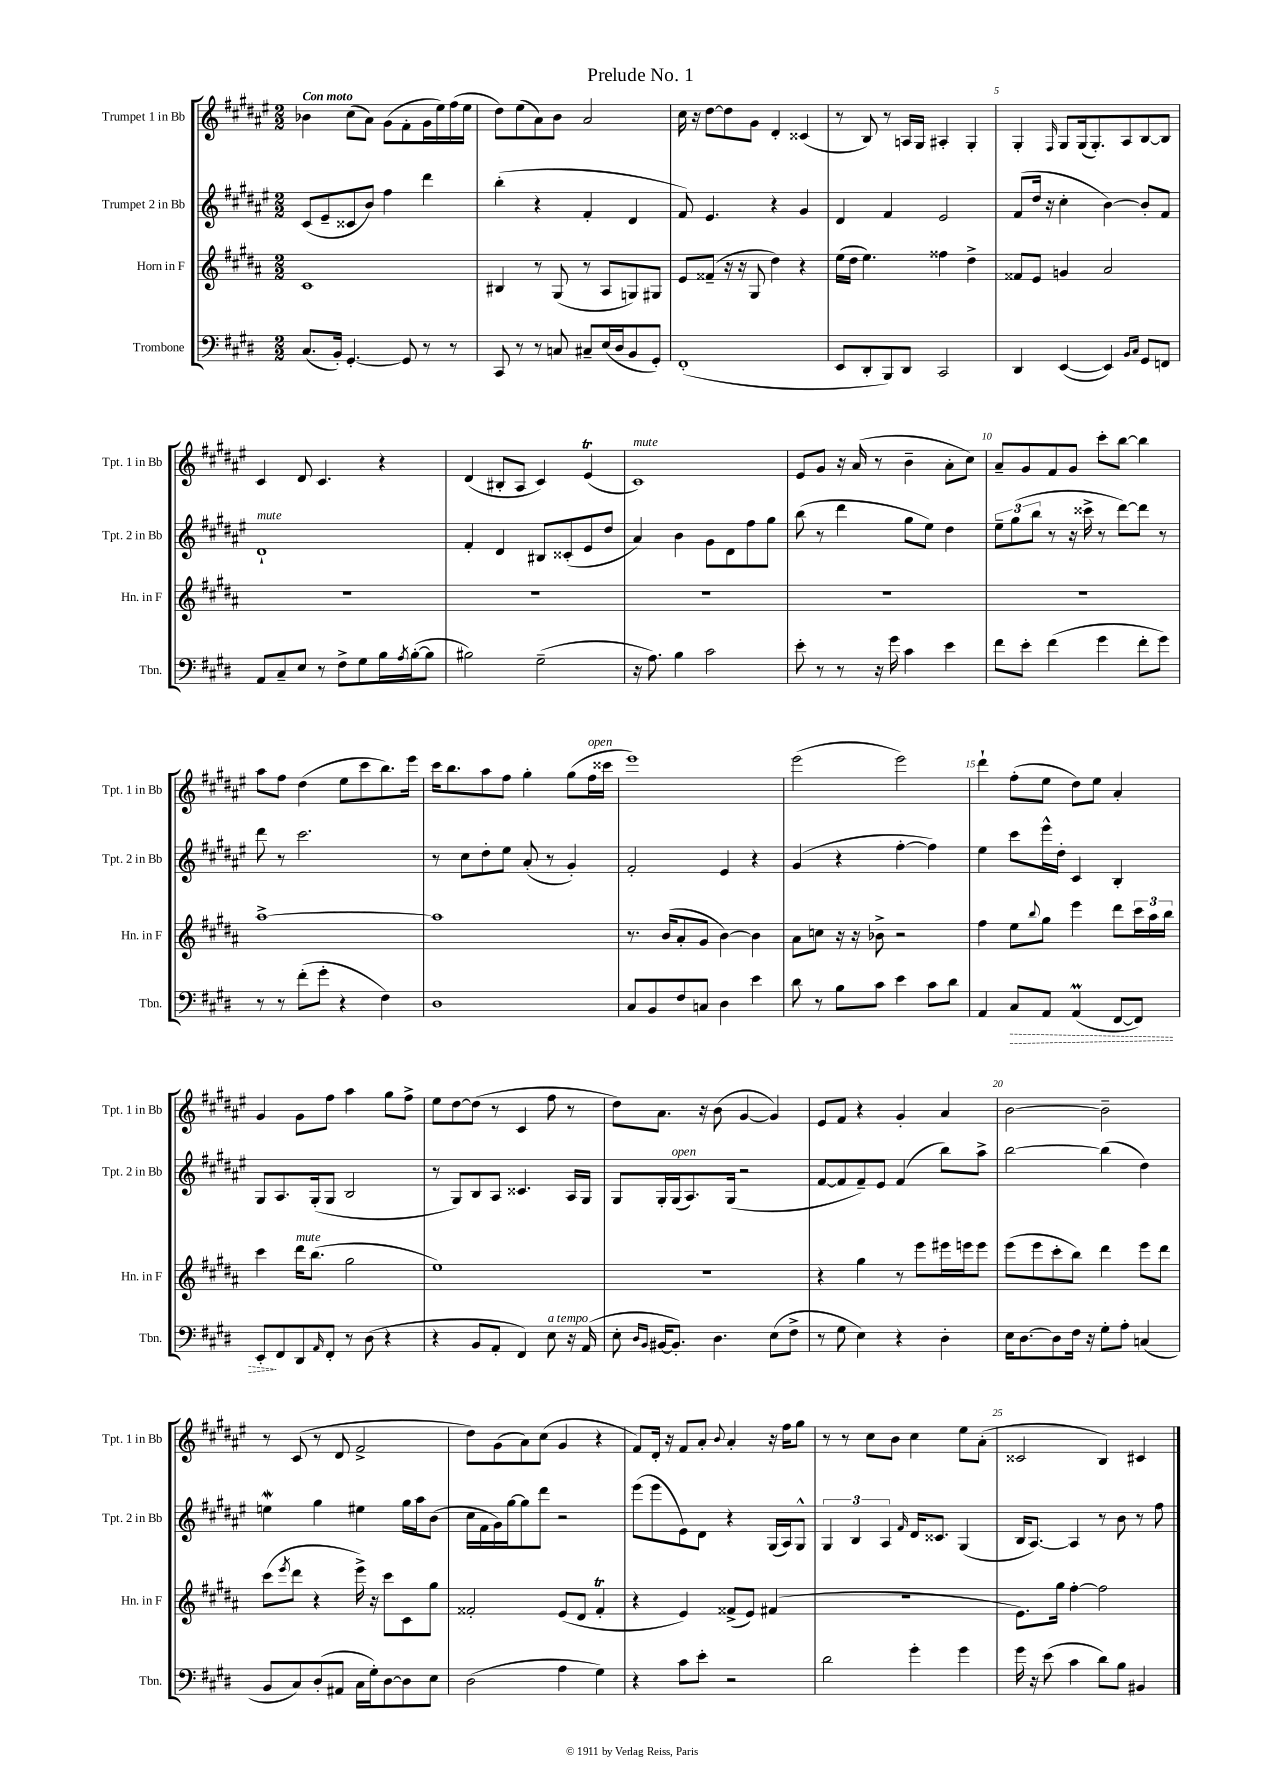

**kern	**kern	**kern	**kern
*staff4	*staff3	*staff2	*staff1
*clefF4	*clefG2	*clefG2	*clefG2
*k[f#c#g#d#]	*k[f#c#g#d#a#]	*k[f#c#g#d#a#e#]	*k[f#c#g#d#a#e#]
*M2/2	*M2/2	*M2/2	*M2/2
(8.C#/L	1c#	(8c#/L	4b-\
.	.	8e#~/	.
16BB'/Jk)	.	.	.
[4.GG#'/	.	8c##/	(8cc#\L
.	.	8b/J)	8a#\J)
.	.	4ff#\	(8g#\L
8GG#/]	.	.	8f#'\
8r	.	4ddd#\	16g#\L
.	.	.	16ee#\)
8r	.	.	(16ff#\
.	.	.	16ee#\JJ
=	=	=	=
8CC#/	4B#/	(4bb'\	8dd#\L)
8r	.	.	(8ee#\
8r	8r	4r	8a#\)
8C/	(8G#/	.	8b\J
8C#~/L	8r	4f#'/	2a#/
(16E/L	8A#/L	.	.
16D#/J	.	.	.
8BB/	8G/)	4d#/	.
8GG#'/J)	8G#/J	.	.
=	=	=	=
(1FF#'	8e/L	8f#/)	16cc#\
.	.	.	16r
.	(8f##~/J	4.e#/	[8dd#\L
.	16r	.	8dd#\]
.	16r	.	.
.	8G#/	.	8g#\J
.	4dd#\)	4r	4d#'/
.	4r	4g#/	(4c##/
=	=	=	=
8EE/L	(16ee\LL	4d#/	8r
.	16dd#\JJ	.	.
8DD#'/	4.ee\)	.	8B/)
8BBB/)	.	4f#/	8r
8DD#/J	.	.	16A/LL
.	.	.	16G#/JJ
2CC#/	4ff##\	2e#/	4A#'/
.	4dd#^\	.	4G#'/
=	=	=	=
4DD#/	8f##/L	(8f#/L	4G#'/
.	8e/J	16dd#/Jk	.
.	.	16r	.
.	.	.	16qqF#/
([4EE/	4g/	4cc#'\	8G#/L
.	.	.	(16G#/k
.	.	.	8.G#'/)
4EE/])	2a#/	[4b\)	.
.	.	.	8A#/
16qqBB/LL	.	.	.
16qqC#/JJ	.	.	.
8GG#/L	.	8b'/]L	[8B/
8FF/J	.	8f#/J	8B/]J
=	=	=	=
8AA/L	1r	1d#`	4c#/
8C#~/	.	.	.
8E/J	.	.	8d#/
8r	.	.	4.c#/
8F#^\L	.	.	.
8G#\	.	.	.
16B\L	.	.	4r
8qA/	.	.	.
([16B'\J	.	.	.
8B\]J	.	.	.
=	=	=	=
2B#\)	1r	4f#'/	(4d#/
.	.	4d#/	8B#'/L
.	.	.	8A#/J
(2G#~\	.	8B#/L	4c#/)
.	.	(8c##'/	.
.	.	8e#/	(4e#/
.	.	8dd#/J	.
=	=	=	=
16r	1r	4a#/)	1c#)
8.A\)	.	.	.
4B\	.	4b\	.
2c#\	.	8g#\L	.
.	.	8d#\	.
.	.	8ff#\	.
.	.	8gg#\J	.
=	=	=	=
8e'\	1r	(8bb\	8e#/L
8r	.	8r	8g#/J
8r	.	4ddd#\	16r
.	.	.	(16a#/
16r	.	.	8r
16g#\	.	.	.
4c#\	.	8gg#\L	4b~\
.	.	8ee#\J)	.
4e\	.	4dd#\	8a#'\L
.	.	.	8cc#\J)
=	=	=	=
8f#\L	1r	12ee#~\L	8a#~/L
.	.	(12gg#\	.
8e'\J	.	.	8g#/
.	.	12bb\J	.
(4f#\	.	8r	8f#/
.	.	16r	8g#/J
.	.	16ccc##^\	.
4g#\	.	8r	8ccc#'\L
.	.	[8ddd#\L)	[8bb\J
8f#'\L	.	8ddd#\]J	4bb\]
8g#\J)	.	8r	.
=	=	=	=
8r	[1aa#^	8ddd#\	8aa#\L
8r	.	8r	8ff#\J
(8f#'\L	.	2.ccc#\	(4dd#\
8g#'\J	.	.	.
4r	.	.	8ee#\L
.	.	.	8ccc#\
4F#\)	.	.	8.bb\)
.	.	.	16eee#\Jk
=	=	=	=
1D#	1aa#]	8r	16ccc#\LK
.	.	.	8.bb\
.	.	8cc#\L	.
.	.	8dd#'\	8aa#\
.	.	8ee#\J	8ff#\J
.	.	(8a#'/	4gg#'\
.	.	8r	.
.	.	4g#'/)	(8gg#\L
.	.	.	16ff#\L
.	.	.	16ccc##\JJ
=	=	=	=
8C#/L	8.r	2f#'/	1eee#)
8BB/	.	.	.
.	(16b/LK	.	.
8F#/	8a#'/	.	.
8C/J	8g#/J	.	.
4D#\	[4b\)	4e#/	.
4e\	4b\]	4r	.
=	=	=	=
8d#\	8a#\L	(4g#/	(2eee#\
8r	8cc\J	.	.
8B\L	16r	4r	.
.	16r	.	.
8c#\J	8b-^\	.	.
4e\	2r	[4ff#'\	2eee#\)
8c#\L	.	4ff#\])	.
8d#\J	.	.	.
=	=	=	=
4AA/	4ff#\	4ee#\	4ddd#`\
8C#/L	8ee\L	8ccc#\L	(8ff#'\L
.	8qqbb/	.	.
8AA/J	8gg#\J	16eee#^^\L	8ee#\J
.	.	16dd#'\JJ	.
(4AA/	4eee\	4c#/	8dd#\L)
.	.	.	8ee#\J
[8FF#/L	8ddd#\L	4B'/	4a#'/
8FF#/]J)	24ccc#\L	.	.
.	24aa#\	.	.
.	24bb\JJ	.	.
=	=	=	=
8EE'/L	4ccc#\	8G#/L	4g#/
8FF#/	.	8.A#/	.
8DD#/	16ddd#\LK	.	8g#\L
.	(8.bb\J	(16G#'/k	.
16qqAA/	.	.	.
8FF#'/J	.	8G#/J	8ff#\J
8r	2gg#\	2B/	4aa#\
(8D#\	.	.	.
4r	.	.	8gg#\L
.	.	.	8ff#^\J
=	=	=	=
4r	1ee)	8r	8ee#\L
.	.	8G#/L)	[8dd#\
8BB/L	.	8B/	(8dd#\]J
8AA'/J	.	8A#/J	8r
4FF#/)	.	4.c##/	4c#/
8E\	.	.	8ff#\
16r	.	16A#/LL	8r
(16AA/	.	16G#/JJ	.
=	=	=	=
8E'\	1r	8G#/L	8dd#\L)
16qqD#/LL	.	.	.
16qqBB/JJ	.	.	.
[16BB#/LK	.	16G#'/L	8.a#\J
8.BB#'/]J)	.	(16G#/J	.
.	.	8.A#/)	.
.	.	.	16r
4.D#\	.	.	(8b\
.	.	(16G#/Jk	.
.	.	2r	[4g#/
(8E\L	.	.	4g#/])
8F#^\J	.	.	.
=	=	=	=
8r	4r	[8f#/L	8e#/L
8G#\	.	8f#/]	8f#/J
4E\)	4gg#\	8f#~/)	4r
.	.	8e#/J	.
4r	8r	(4f#/	4g#'/
.	8eee\L	.	.
4D#'\	16eee#\L	8bb\L)	4a#/
.	16eee\J	.	.
.	8eee\J	8aa#^\J	.
=	=	=	=
16E\LK	(8eee\L	[2bb\	[2b\
[8.D#\	.	.	.
.	8eee\	.	.
8D#\]	8ccc#'\	.	.
16F#\Jk	8bb\J)	.	.
16r	.	.	.
8G#'\L	4ddd#\	(4bb\]	2b~\]
8A'\J	.	.	.
(4C/	8eee\L	4dd#\)	.
.	8ddd#\J	.	.
=	=	=	=
8BB/L	(8ccc#\L	4ee\	8r
.	8qeee/	.	.
8C#/)	8ddd#\J	.	(8c#/
(8D#'/	4r	4gg#\	8r
8AA#/J	.	.	8d#/
16C#\LL	16eee^\)	4ee#\	2f#^/
16G#'\J)	16r	.	.
[8D#\	8ccc#\L	.	.
8D#\]	8c#\	16gg#\LL	.
.	.	16aa#\J	.
8E\J	8gg#\J	(8b\J	.
=	=	=	=
(2D#\	2f##'/	16cc#\LL	8dd#\L)
.	.	16f#\	.
.	.	16g#\)	(8g#\
.	.	[16gg#\J	.
.	.	8gg#\]	8a#\)
.	.	8ddd#\J	(8cc#\J
4A\	(8e/L	2r	4g#/
.	8d#/J	.	.
4G#\)	4f##'/	.	4r
=	=	=	=
4r	4r	(8eee#\L	8f#/L)
.	.	8eee#\	16d#'/Jk
.	.	.	16r
8c#\L	4e/)	8e#\)	8f#/L
8e'\J	.	8d#\J	8a#'/J
.	.	.	8qqb/
2r	(8f##^/L	4r	4a#'/
.	8e/J)	.	.
.	(4f#/	(16G#/LL	16r
.	.	16A#/J)	16ff#\LK
.	.	8G#^^/J	8gg#\J
=	=	=	=
2d#\	1r	6G#/	8r
.	.	.	8r
.	.	6B/	.
.	.	.	8cc#\L
.	.	6A#/	.
.	.	.	8b\J
.	.	16qqf#/	.
4g#'\	.	16d#/LK	4cc#\
.	.	8.c##/J	.
4g#\	.	(4G#/	8ee#\L
.	.	.	(8a#'\J
=	=	=	=
16g#\	8.e\L)	16B/LK	2c##/
16r	.	[8.A#/J)	.
(8e\	.	.	.
.	16gg#\Jk	.	.
4c#\	[4ff#'\	4A#/]	.
8d#\L)	2ff#\]	8r	4B/)
8B\J	.	8b\	.
4BB#/	.	8r	4c#/
.	.	8ff#\	.
==	==	==	==
*-	*-	*-	*-
